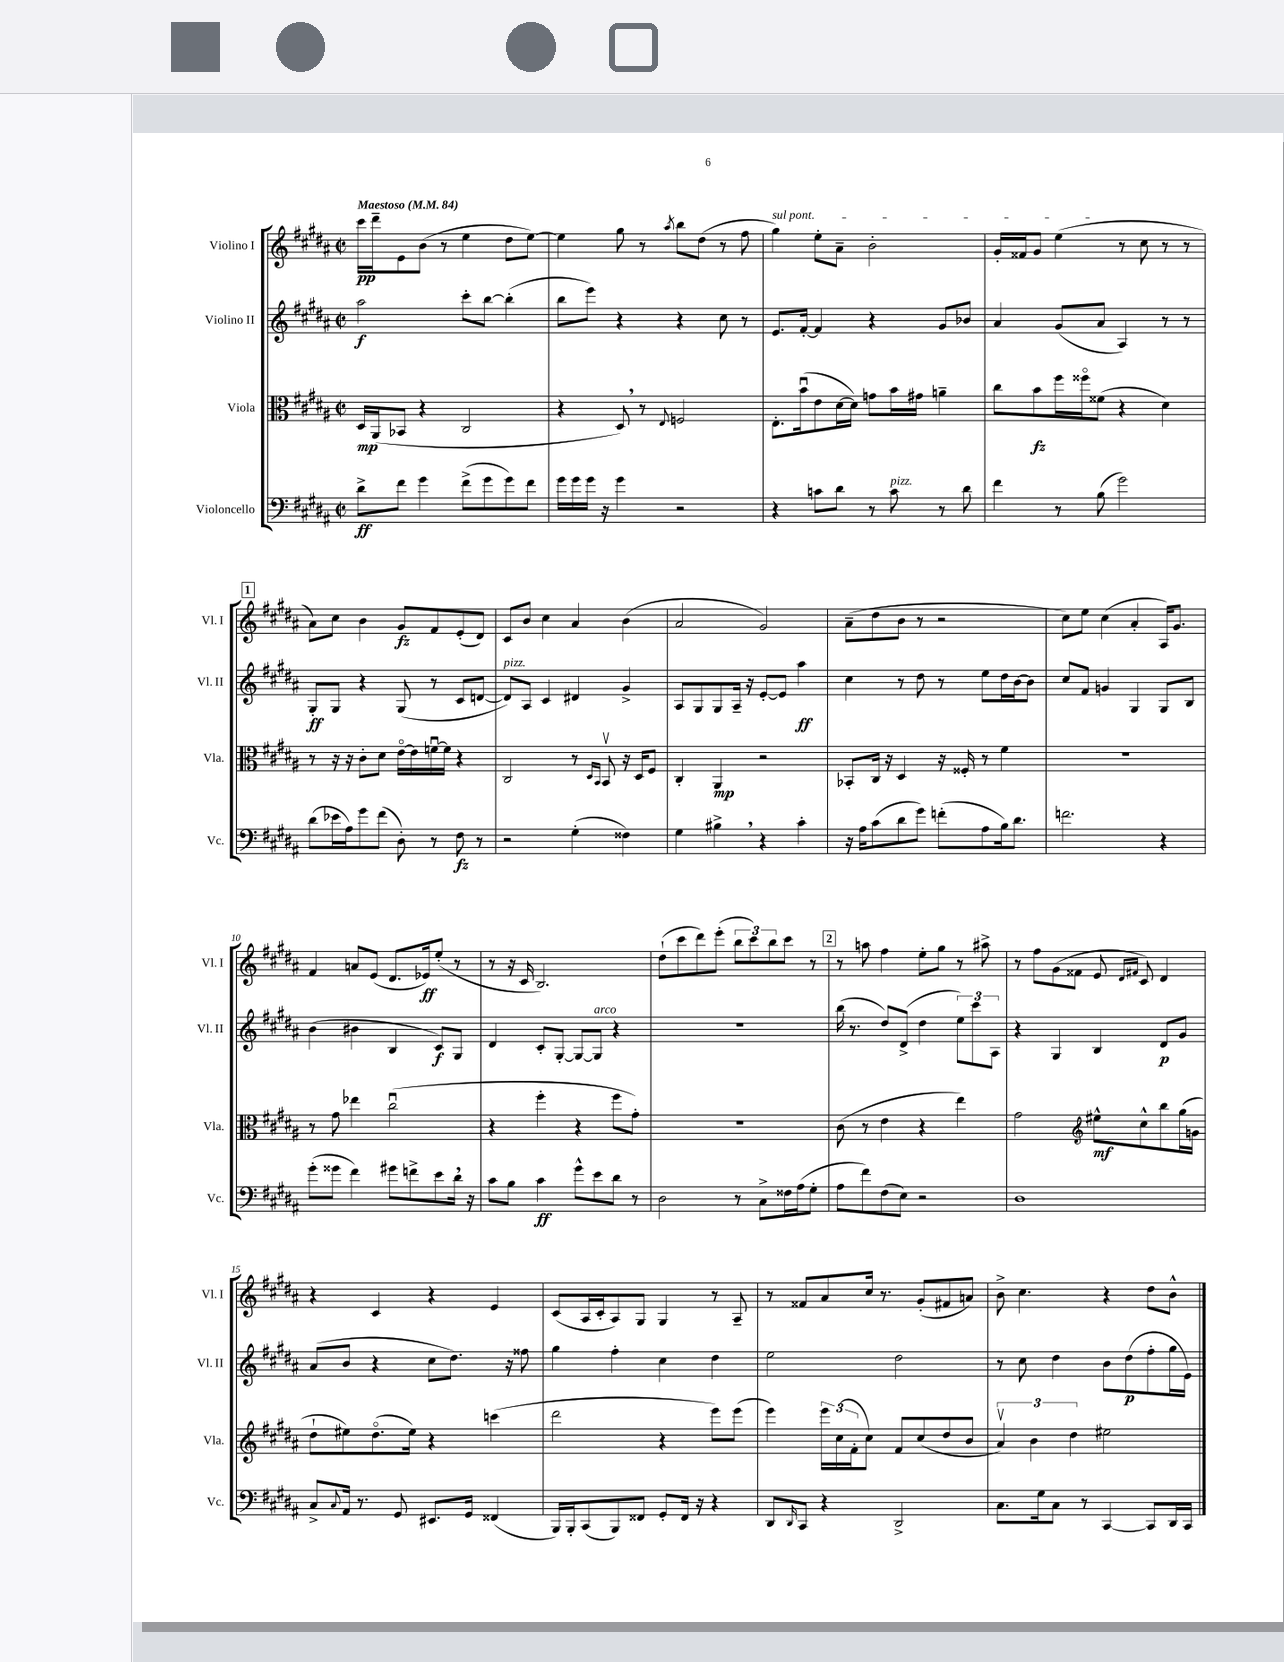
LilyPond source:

<<
\new StaffGroup <<
\new Staff = "s0" \with { instrumentName = "Violino I" shortInstrumentName = "Vl. I" } {
    \clef treble \key b \major \defaultTimeSignature \time 2/2 \tempo "Maestoso" 4 = 84
    cis'''16\pp dis'''16-- e'8 b'8( r8 e''4 dis''8 e''8~) |
    e''4 gis''8 r8 \acciaccatura { ais''8 } b''8 dis''8( r8 fis''8 |
    \once \override TextSpanner.bound-details.left.text = \markup { \italic "sul pont." } gis''4\startTextSpan) e''8-. ais'8-- b'2-. |
    gis'16-. fisis'16 gis'8 e''4\stopTextSpan( r8 cis''8 r8 r8 |
    \mark \markup { \box "1" } ais'8) cis''8 b'4 gis'8\fz fis'8 e'8-.( dis'8) |
    cis'8 b'8 cis''4 ais'4 b'4( |
    ais'2 gis'2) |
    ais'8--( dis''8 b'8 r8 r2 |
    cis''8) e''8 cis''4( ais'4-. ais16) gis'8. |
    fis'4 a'8 e'8( dis'8. ees'16\ff) e''8-.( r8 |
    r8 r16 cis'16 b2.) |
    dis''8-!( cis'''8 dis'''8) e'''8-.( \tuplet 3/2 { b''8 cis'''8) b''8 } cis'''8 r8 |
    \mark \markup { \box "2" } r8 a''8 fis''4 e''8-. gis''8 r8 ais''8-> |
    r8 fis''8 gis'8( fisis'8 e'8 \grace { dis'16 fis'16 } cis'8) dis'4 |
    r4 cis'4 r4 e'4 |
    cis'8( ais16 cis'16-. ais8) gis8 gis4 r8 ais8-- |
    r8 fisis'8 ais'8 cis''16 r8. gis'8-.( fis'8 a'8) |
    b'8-> cis''4. r4 dis''8 b'8-^ \bar "|." |
}
\new Staff = "s1" \with { instrumentName = "Violino II" shortInstrumentName = "Vl. II" } {
    \clef treble \key b \major \defaultTimeSignature \time 2/2
    ais''2\f cis'''8-. b''8~ b''4-.( |
    b''8 e'''8) r4 r4 cis''8 r8 |
    e'8. fis'16~-. fis'4 r4 gis'8 bes'8 |
    ais'4 gis'8( ais'8 ais4) r8 r8 |
    \mark \markup { \box "1" } gis8-.\ff gis8 r4 gis8( r8 cis'8 d'8~ |
    d'8^\markup { \italic "pizz." }) ais8 cis'4 dis'4 gis'4-> |
    ais8 gis8 gis8 ais16-- r16 e'8~-. e'8 ais''4\ff |
    cis''4 r8 dis''8 r8 e''8 dis''16 b'16~ b'8 |
    cis''8 fis'8 g'4 gis4 gis8 b8 |
    b'4( bis'4 b4 cis'8\f) gis8 |
    dis'4 cis'8-. gis8~-. gis8~ gis8^\markup { \italic "arco" } r4 |
    r1 |
    \mark \markup { \box "2" } b''16( r8. dis''8) dis'8->( dis''4 \tuplet 3/2 { e''8) cis'''8 ais8 } |
    r4 gis4 b4 dis'8\p gis'8 |
    ais'8( b'8 r4 cis''8 dis''8.) r16 fisis''8 |
    gis''4 fis''4-. cis''4 dis''4 |
    e''2 dis''2 |
    r8 cis''8 dis''4 b'8 dis''8\p( fis''8-. gis''16 e'16) \bar "|." |
}
\new Staff = "s2" \with { instrumentName = "Viola" shortInstrumentName = "Vla." } {
    \clef alto \key b \major \defaultTimeSignature \time 2/2
    dis16\mp ais,16( bes,8 r4 cis2 |
    r4 dis8) \breathe r8 \appoggiatura { e8 } f2 |
    e8.-. b'16\downbow( e'8 dis'16~ dis'16) g'8 b'16 gis'16 a'4-- |
    cis''8 b'8\fz fis''16 fisis''16\flageolet fisis'8( r4 dis'4) |
    \mark \markup { \box "1" } r8 r16 r16 cis'8-. dis'8 e'16~\flageolet e'16 f'16~\downbow f'16 r4 |
    cis2 r8 \grace { dis16 b,16 } b,8\upbow r16 dis16 fis8 |
    cis4-. ais,4\mp r2 |
    bes,8-. cis16 r16 dis4 r16 fisis16-. r8 fis'4 |
    R1 |
    r8 gis'8 ees''4 cis''2\downbow( |
    r4 fis''4-. r4 fis''8 gis'8-.) |
    r1 |
    \mark \markup { \box "2" } cis'8( r8 e'4 r4 e''4) |
    gis'2 \clef treble eis''8-^\mf cis''8-^ b''8 gis''16( g'16 |
    dis''8-! eis''8) dis''8.\flageolet( eis''16) r4 c'''4( |
    dis'''2 r4 e'''8) e'''8( |
    e'''4) \tuplet 3/2 { e'''16 cis''16( fis'16-. } cis''8) fis'8 cis''8( dis''8 b'8 |
    \tuplet 3/2 { ais'4\upbow) b'4 dis''4 } eis''2 \bar "|." |
}
\new Staff = "s3" \with { instrumentName = "Violoncello" shortInstrumentName = "Vc." } {
    \clef bass \key b \major \defaultTimeSignature \time 2/2
    dis'8->\ff fis'8 gis'4 fis'8->( gis'8 gis'8) fis'8 |
    gis'16 gis'16 gis'16 r16 gis'4 r2 |
    r4 c'8 dis'8 r8 c'8^\markup { \italic "pizz." } r8 dis'8 |
    fis'4 r8 b8( gis'2) |
    \mark \markup { \box "1" } dis'8( ees'16 ais16) gis'8 fis'8( dis8-.) r8 fis8\fz r8 |
    r2 gis4-.( fisis4) |
    gis4 bis4-> \breathe r4 cis'4-. |
    r16 ais16 cis'8( dis'8 gis'8) f'8-.( ais8 b16) dis'8. |
    f'2. r4 |
    gis'8-.( gisis'8 fis'4) gis'8 f'8-> e'8 dis'16 \breathe r16 |
    cis'8 b8 cis'4\ff gis'8-^ e'8 dis'8 r8 |
    dis2 r8 cis8-> fisis16 ais16( gis8-. |
    \mark \markup { \box "2" } ais8 fis'8) fis8( e8) r2 |
    dis1 |
    cis8-> \appoggiatura { cis8 } ais,16 r8. gis,8 eis,8. gis,16 fisis,4( |
    b,,16) b,,16-. cis,8( b,,8) fisis,8 gis,8-. fisis,16 r16 r4 |
    dis,8 \grace { dis,16 } cis,8 r4 dis,2-> |
    cis8. gis16 cis8 r8 cis,4~ cis,8 dis,16 cis,16 \bar "|." |
}
>>
>>
